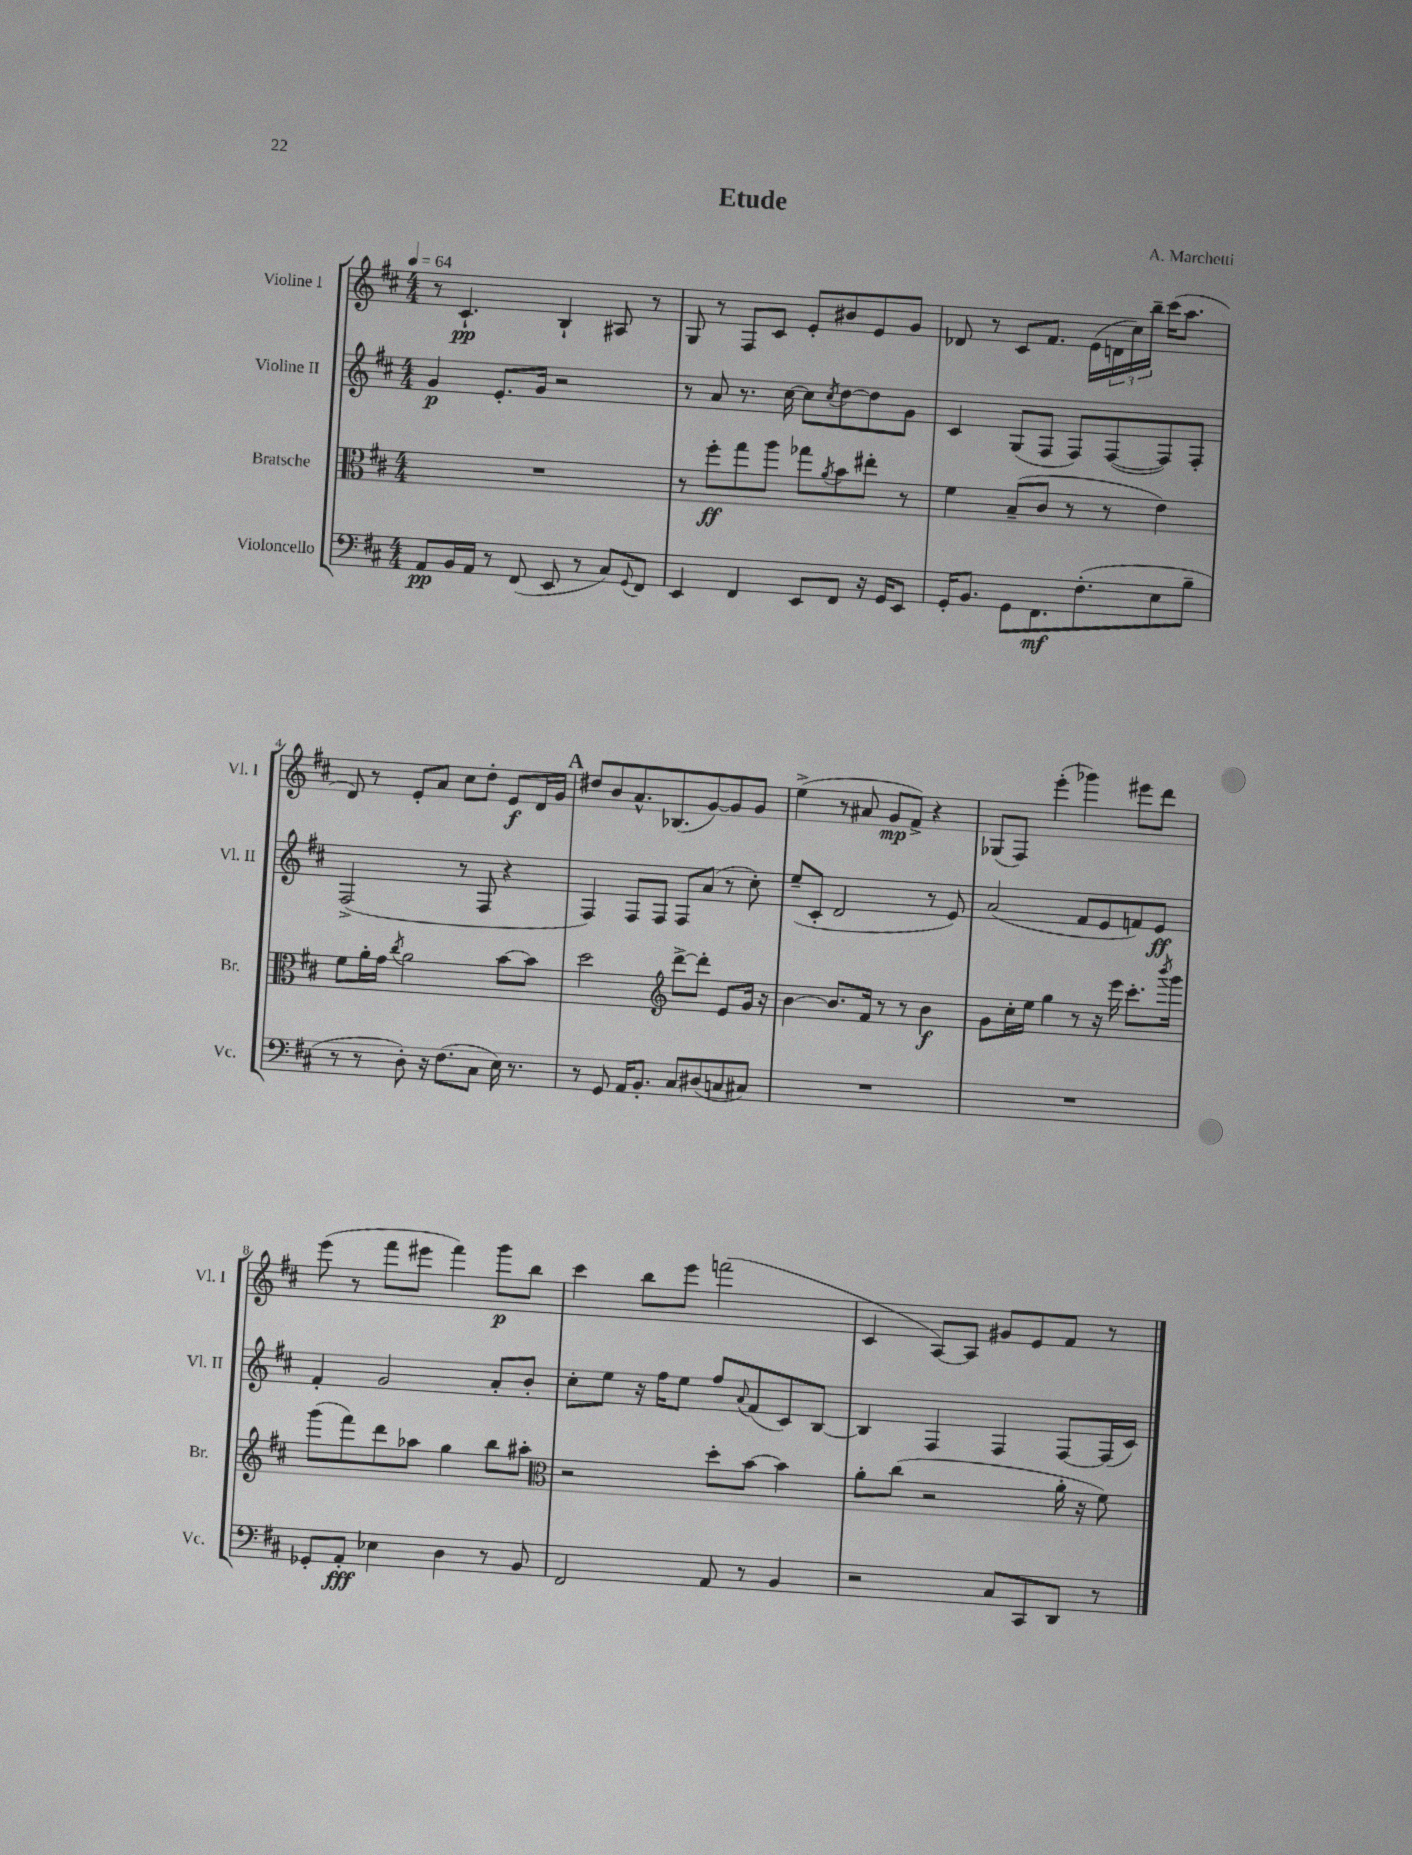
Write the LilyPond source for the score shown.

\header { title = "Etude" composer = "A. Marchetti" }
<<
\new StaffGroup <<
\new Staff = "s0" \with { instrumentName = "Violine I" shortInstrumentName = "Vl. I" } {
    \clef treble \key d \major \numericTimeSignature \time 4/4 \tempo 4 = 64
    r8 cis'4.-!\pp b4-! ais8 r8 |
    g8 r8 fis8 cis'8 e'8-. bis'8 e'8 g'8 |
    des'8 r8 cis'8 fis'8. e'16( \tuplet 3/2 { d'16 cis''16) b''16-- } cis'''16( a''8. |
    d'8) r8 e'8-. a'8 cis''8 d''8-. e'8\f d'16 g'16 |
    \mark \markup { \bold "A" } dis''8 b'8 a'8.-^ bes8.( g'8~) g'8 g'8 |
    e''4->( r8 ais'8 g'8\mp fis'8->) r4 |
    ges8( fis8) e'''4-.( ges'''4) eis'''8 d'''8 |
    e'''8( r8 fis'''8 eis'''8 fis'''4) g'''8\p b''8 |
    cis'''4 b''8 e'''8 f'''2( |
    cis'4 a8~) a8 gis'8 e'8 fis'8 r8 \bar "|." |
}
\new Staff = "s1" \with { instrumentName = "Violine II" shortInstrumentName = "Vl. II" } {
    \clef treble \key d \major \numericTimeSignature \time 4/4
    g'4\p e'8.-. g'16 r2 |
    r8 a'8 r8. cis''16~ cis''8 \acciaccatura { cis''8 } d''8~ d''8 g'8 |
    cis'4 g8( fis8 fis8) fis8~( fis8) fis8-. |
    fis2->( r8 fis8 r4 |
    \mark \markup { \bold "A" } fis4) fis8 fis8 fis8 a'8( r8 cis''8-.) |
    e''8--( cis'8-. d'2 r8 e'8) |
    a'2( fis'8 e'8 f'8) e'8\ff |
    fis'4-. g'2 a'8-. b'8-. |
    cis''8-. e''8 r16 fis''16 e''8 fis''8 \appoggiatura { a'8 } fis'8( cis'8) b8~ |
    b4 fis4 fis4 fis8~ fis16( cis'16) \bar "|." |
}
\new Staff = "s2" \with { instrumentName = "Bratsche" shortInstrumentName = "Br." } {
    \clef alto \key d \major \numericTimeSignature \time 4/4
    R1 |
    r8 fis''8-.\ff g''8 a''8 ges''8 \acciaccatura { a'8 } b'8 eis''8-. r8 |
    fis'4 b8--( cis'8 r8 r8 e'4) |
    fis'8 a'16-. g'16 \acciaccatura { cis''8 } a'2 b'8~ b'8 |
    \mark \markup { \bold "A" } d''2 \clef treble d'''8~-> d'''8-. e'8 g'16 r16 |
    b'4~ b'8. fis'16 r8 r8 b'4\f |
    g'8 cis''16-. e''16 g''4 r8 r16 e'''16 cis'''8.-. \acciaccatura { b'''8 } g'''16 |
    g'''8( fis'''8) d'''8 aes''8 g''4 b''8 ais''8-. |
    \clef alto r2 d''8-. b'8~ b'4 |
    a'8-. cis''8( r2 a'16-. r16 fis'8) \bar "|." |
}
\new Staff = "s3" \with { instrumentName = "Violoncello" shortInstrumentName = "Vc." } {
    \clef bass \key d \major \numericTimeSignature \time 4/4
    a,8\pp b,16 a,16 r8 fis,8( e,8 r8 cis8) \appoggiatura { g,8 } fis,8 |
    e,4 fis,4 e,8 fis,8 r16 g,16 e,8 |
    g,16-. b,8. g,8 fis,8.\mf fis8.-.( e8 b8-- |
    r8 r8 d8-.) r16 fis8.( cis8 e16) r8. |
    \mark \markup { \bold "A" } r8 g,8 a,16 b,8.-. cis8 dis8( c8 cis8) |
    R1 |
    R1 |
    ges,8-. a,8-.\fff ees4 d4 r8 b,8 |
    fis,2 a,8 r8 b,4 |
    r2 cis8 cis,8 d,8 r8 \bar "|." |
}
>>
>>
